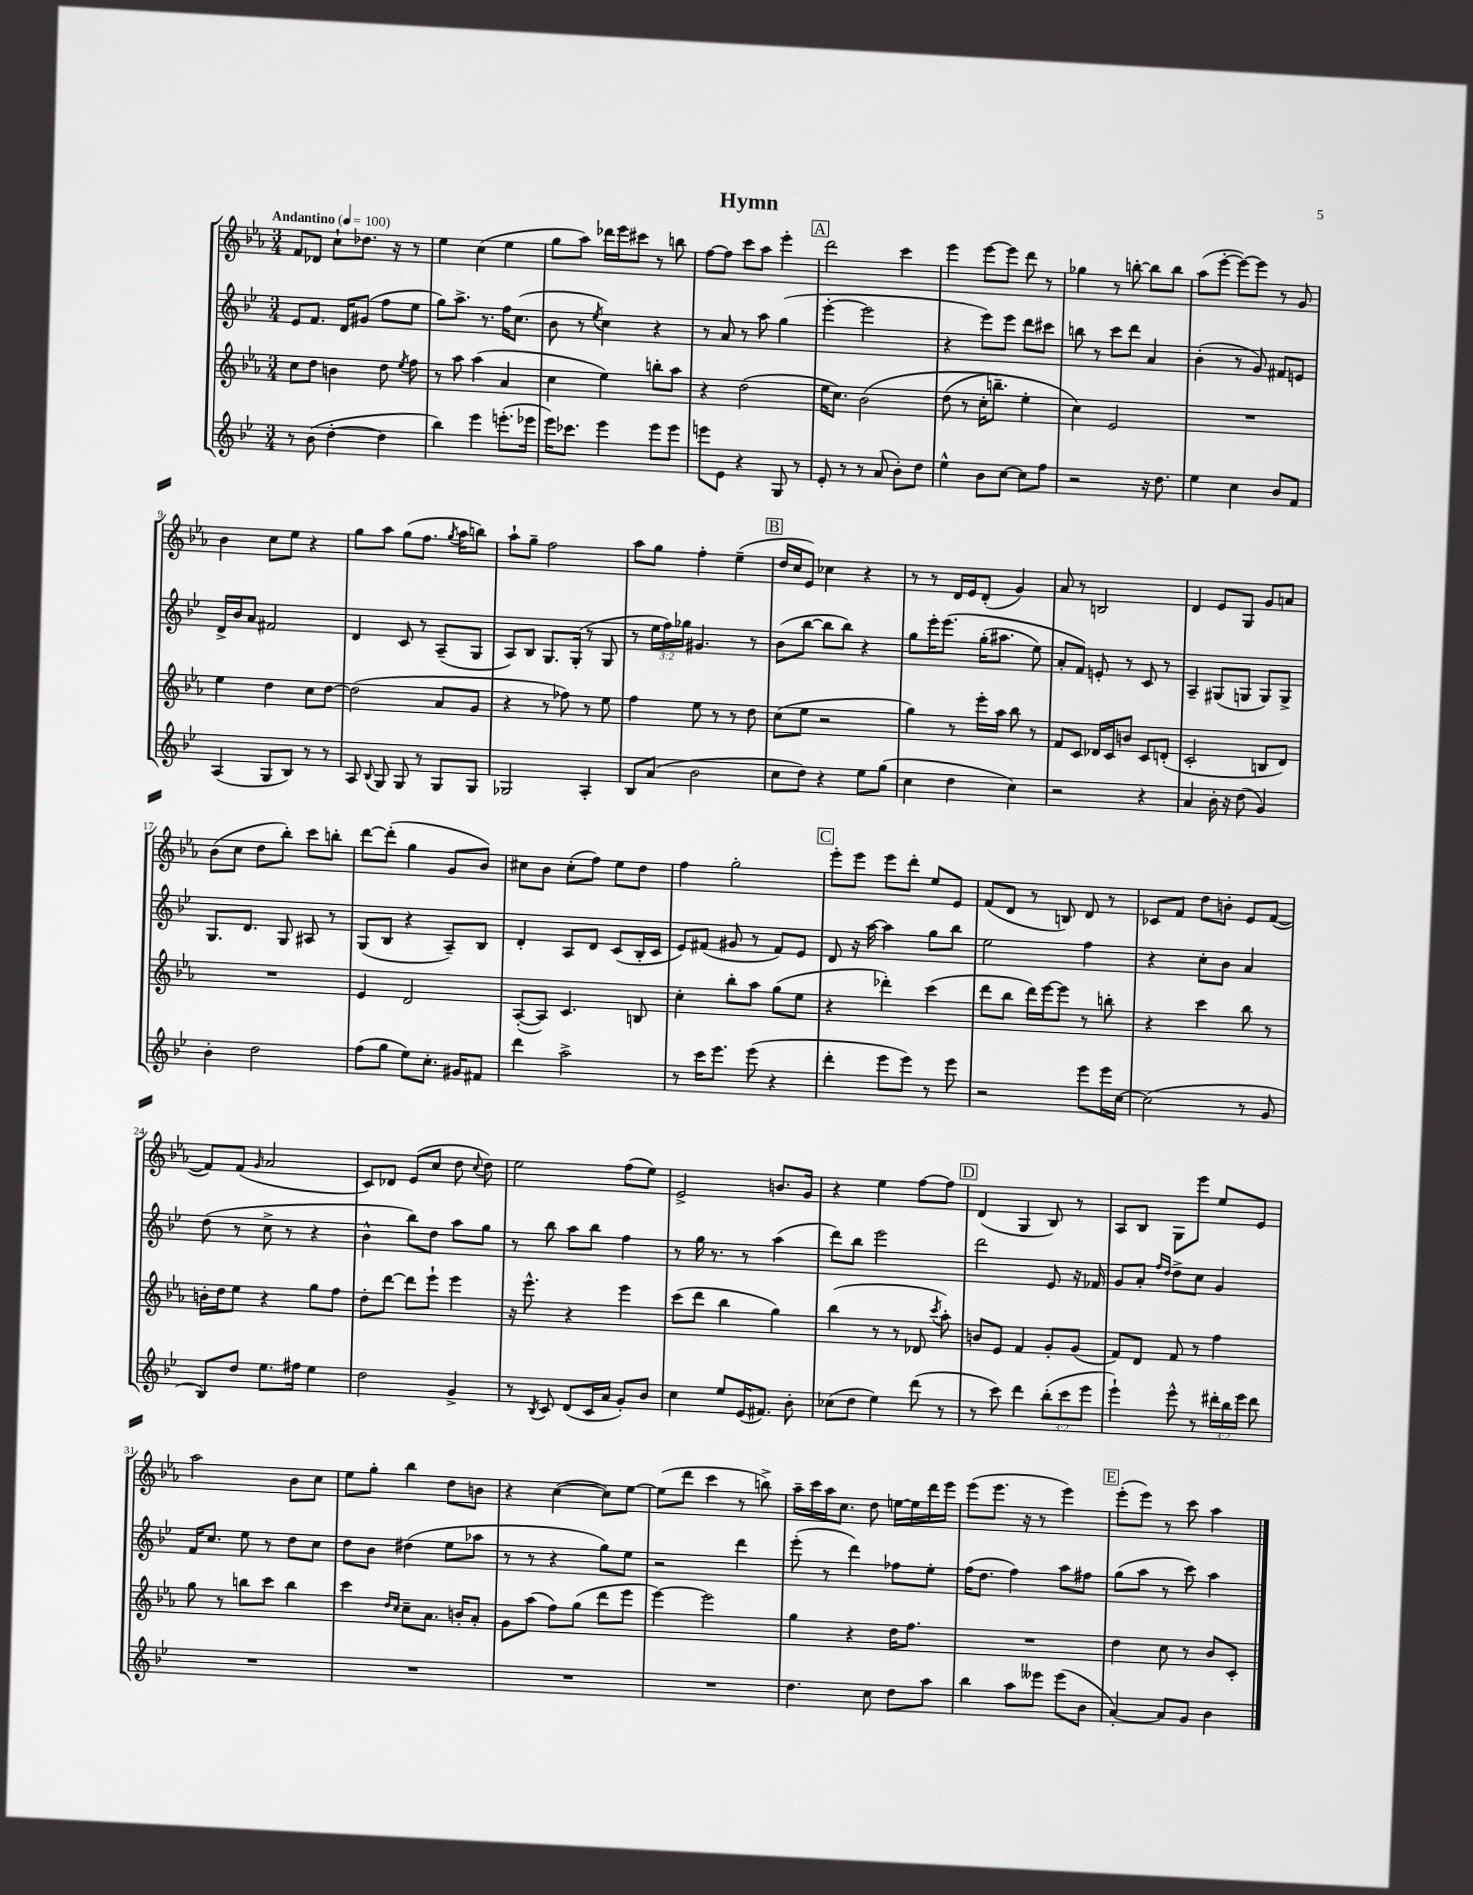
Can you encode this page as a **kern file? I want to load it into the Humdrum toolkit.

**kern	**kern	**kern	**kern
*staff4	*staff3	*staff2	*staff1
*clefG2	*clefG2	*clefG2	*clefG2
*k[b-e-]	*k[b-e-a-]	*k[b-e-]	*k[b-e-a-]
*M3/4	*M3/4	*M3/4	*M3/4
*MM100	*MM100	*MM100	*MM100
8r	8cc\L	8e-/L	8f/L
(8b-\	8dd\J	8.f/J	8d-/J
[4dd'\	4b\	.	8cc`\L
.	.	16d/LK	.
.	.	(8g#/J	8.dd-\J
4dd\]	8dd\	8ff\L	.
.	.	.	16r
.	8qee-/	.	.
.	8ff\	8ee-\J	8r
=	=	=	=
4bb-\)	8r	8gg\L)	4ee-\
.	8aa-\	8.aa^\J	.
4eee-\	(4aa-\	.	(4cc\
.	.	8.r	.
(8.eee'\L	4a-/	16ff\LK	4ee-\
.	.	(8.cc\J	.
16eee-\Jk	.	.	.
=	=	=	=
16eee-\LK)	4cc\	8b-\	8gg\L
8.ccc-\J	.	.	.
.	.	8r	8aa-\J)
.	.	8qee-/	.
4eee-\	4ee-\)	4cc\)	16ddd-\LL
.	.	.	16eee-\J
.	.	.	8ccc#\J
8eee-\L	8bb'\L	4r	8r
8eee-\J	8aa-\J	.	8bb\
=	=	=	=
8eee\L	4r	8r	[8ff\L
8e-\J	.	8a/	8ff\]J
4r	(2dd\	8r	8ccc\L
.	.	8aa\	8aa-\J
8G/	.	(4gg\	4eee-'\
8r	.	.	.
=	=	=	=
8e-'/	16ee-\LK	[4eee-'\	2ddd\
.	8.cc\J)	.	.
8r	.	.	.
8r	&(2b-\	2eee-\]	.
(8a/	.	.	.
8b-'\L)	.	.	4ccc\
8dd\J	.	.	.
=	=	=	=
4ee-^^\	(8dd\	4r	4eee-\
.	8r	.	.
8b-\L	16cc'\LK	8eee-\L)	[8eee-\L
.	8.bb~\J)	.	.
[8cc\J	.	8eee-\J	8eee-\]J
8cc\]L	4ee-'\	8ddd\L	8ddd\
8ff\J	.	8ccc#\J	8r
=	=	=	=
2r	4cc\&)	8bb\	4gg-\
.	.	8r	.
.	2e-/	8ccc\L	8r
.	.	8ddd\J	[8bb'\
16r	.	4a/	8bb\]L
8.dd\	.	.	.
.	.	.	8bb\J
=	=	=	=
4ee-\	2.r	(4b-'\	(8aa-\L
.	.	.	[8eee-'\J
4cc\	.	8r	8eee-\_L)
.	.	8g/)	8eee-\]J
8b-/L	.	8f#/L	8r
8f/J	.	8e/J	8g/
=	=	=	=
(4A/	4ee-\	16d^/LL	4b-\
.	.	16b-/J	.
.	.	8a/J	.
8G/L	4dd\	2f#/	8cc\L
8B-/J)	.	.	8ee-\J
8r	8cc\L	.	4r
8r	[8dd\J	.	.
=	=	=	=
8A/	(2dd\]	4d/	8gg\L
8qqB-/	.	.	.
8G/	.	.	8aa-\J
8G/	.	8c/	(8gg\L
8r	.	8r	8.ff\J
8G/L	8a-/L	(8A~/L	.
.	.	.	8qgg/
.	.	.	16aa-\LK
8G/J	8g/J	8G/J	8bb\J)
=	=	=	=
2G-/	4r	8A/L)	8aa-`\L
.	.	8B-/J	8gg~\J
.	8r	8.G/L	2ff\
.	8ff-\)	.	.
.	.	(16G'/Jk	.
4A'/	8r	8r	.
.	8ee-\	8G/	.
=	=	=	=
8B-/L	4ff\	8r	8aa-\L
(8a/J	.	24ee-\LL	8gg\J
.	.	24ff\)	.
.	.	24gg-\JJ	.
2b-\	8ee-\	4.g#/	4ff'\
.	8r	.	.
.	8r	.	(4ee-~\
.	8dd\	8r	.
=	=	=	=
8cc\L	(8cc\L	(8b-\L	16dd/LL
.	.	.	16cc/J
8dd\J)	8ee-\J	[8bb-\J	8e-/J)
4r	2r	8bb-\]L	4cc-\
.	.	8bb-\J)	.
8ee-\L	.	4r	4r
(8gg\J	.	.	.
=	=	=	=
4cc\	4gg\)	8gg\L	8r
.	.	16eee-'\K	8r
.	.	&(8.eee-\J	.
4dd\	8r	.	16d/LL
.	.	.	16e-/J
.	16eee-'\LL	(16gg'\LK	(8d'/J
.	16aa-\JJ	8.aa#\J	.
4cc\)	8bb-\	.	4g/)
.	8r	8ee-\)	.
=	=	=	=
2r	8f/L	8a'/L	8a-/
.	8c/J	8f/J&)	8r
.	16d-/LL	8e'/	2B/
.	16c/J	.	.
.	8b/J	8r	.
4r	8c/L	8c/	.
.	(8d'/J	8r	.
=	=	=	=
4a/	2c'/	4A~/	4d/
16b-'\	.	(8G#/L	8e-/L
16r	.	.	.
(8dd\	.	8G/J	8G/J
4g/)	8B/L	8G/L)	8g/L
.	8d/J)	8G^/J	8a/J
=	=	=	=
4b-'\	2.r	8.G/L	(8b-\L
.	.	.	8cc\J
.	.	8.d/J	.
2dd\	.	.	8dd\L
.	.	8G/	8bb-'\J)
.	.	8A#/	8ccc\L
.	.	8r	8bb'\J
=	=	=	=
(8ff\L	4e-/	(8G/L	[8ddd\L
8gg\J	.	8B-/J	(8ddd'\]J
8ee-\L)	2d/	4r	4gg\
8.cc'\J	.	.	.
.	.	8A~/L)	8g/L
16g#/LK	.	.	.
8f#/J	.	8B-/J	8b-/J)
=	=	=	=
4ddd\	([8A-'/L	4d'/	8cc#\L
.	8A-/]J)	.	8b-\J
2aa^\	4.c/	8A/L	(8cc#'\L
.	.	8d/J	8ff\J)
.	.	(8c/L	8ee-\L
.	8B/	16B-'/L	8dd\J
.	.	16c/JJ	.
=	=	=	=
8r	4cc'\	8e-/L)	4ff\
16ccc\LK	.	(8f#/J	.
8.eee-\J	.	.	.
.	8bb-'\L	8g#/	2gg'\
(8eee-\	8aa-\J	8r	.
4r	(8gg\L	8f#/L)	.
.	8ee-\J	8e-/J	.
=	=	=	=
4ddd'\	4r	8d/	8eee-'\L
.	.	16r	8eee-\J
.	.	[16aa\	.
8eee-\L	4ddd-'\)	4aa\]	8eee-\L
8eee-\J)	.	.	8ddd'\J
8r	(4ccc\	8gg\L	8ee-/L
8eee-\	.	8bb-\J	8e-/J
=	=	=	=
2r	8ddd\L	2ee-\	(8f/L
.	8bb-\J	.	8d/J
.	16ddd\LL)	.	8r
.	[16eee-\J	.	.
.	8eee-\]J	.	8B/)
8eee-\L	8r	4ff\	8d/
16eee-\L	8bb'\	.	8r
[16cc\JJ	.	.	.
=	=	=	=
(2cc\]	4r	4r	8c-/L
.	.	.	8f/J
.	4ccc\	8cc'\L	8dd\L
.	.	8b-\J	8b'\J
8r	8bb-\	4a/	8e-/L
8g/	8r	.	([8f/J
=	=	=	=
8B-/L)	16b'\LL	(8dd\	8f/]L)
.	16dd\J	.	.
8dd/J	8ee-\J	8r	(8f/J
.	.	.	16qqg/
8.ee-\L	4r	8cc^\	2a-/
.	.	8r	.
16ff#\Jk	.	.	.
4ee-\	8gg\L	4r	.
.	8ff\J	.	.
=	=	=	=
2dd\	8dd'\L	4b-^^\	8c/L)
.	[8ddd\J	.	8d-/J
.	8ddd\]L	8bb-\L)	(8e-/L
.	8eee-`\J	8dd\J	8cc/J
4g^/	4eee-\	8aa\L	8dd\
.	.	.	8qqcc/
.	.	8gg\J	8dd\)
=	=	=	=
8r	16r	8r	2ee-\
.	8.eee-^^\	.	.
8qB-/	.	.	.
8c/	.	8bb-\	.
(8d/L	4r	8aa\L	.
16c/L	.	8bb-\J	.
16a/JJ	.	.	.
8g'/L)	4eee-\	4ff\	(8ff\L
8b-/J	.	.	8ee-\J)
=	=	=	=
4cc\	(8ccc\L	8r	2e-^/
.	8ddd\J	16gg\	.
.	.	8.r	.
8ee-/L	4bb-\	.	.
(16e-/K	.	8r	.
8.f#/J)	.	.	.
.	4gg\)	(4aa\	8.b/L
8b-'\	.	.	.
.	.	.	16g/Jk
=	=	=	=
(8cc-\L	(4bb-\	8ddd\L)	4r
8dd\J	.	8bb-\J	.
4ee-\)	8r	2eee-\	4ee-\
.	8r	.	.
(8ddd\	8d-/	.	[8ff\L
.	8qccc/	.	.
8r	8aa-'\)	.	8ff\]J
=	=	=	=
8r	8b/L	2ddd\	(4d/
8ccc\)	8e-/J	.	.
4ddd\	4f/	.	4G/
(12bb-'\L	8g'/L	8e-/	8B-/)
12ccc\	.	.	.
.	(8g/J	16r	8r
12eee-\J	.	.	.
.	.	16f-/	.
=	=	=	=
4eee-`\)	8f/L)	8g/L	8A-/L
.	8d/J	8a'/J	8B-/J
.	.	16qqff/LL	.
.	.	16qqdd/JJ	.
8eee-^^\	8f/	8dd^\L	8G\L
8r	8r	8cc\J	8eee-\J
24ddd#'\LL	4ff\	4g/	8ee-/L
24bb-\	.	.	.
24eee-\JJ	.	.	.
8ddd#\	.	.	8e-/J
=	=	=	=
2.r	8gg\	16f/LK	2aa-\
.	.	8.cc/J	.
.	8r	.	.
.	8bb\L	8ee-\	.
.	8ccc\J	8r	.
.	4bb\	8dd\L	8b-\L
.	.	8cc\J	8cc\J
=	=	=	=
2.r	4ccc\	8dd\L	8ee-\L
.	.	8b-\J	8gg'\J
.	16qqdd/LL	.	.
.	16qqcc/JJ	.	.
.	8cc~\L	(4dd#\	4bb-\
.	8.a-\J	.	.
.	.	8ee-\L	8dd\L
.	16b'/LK	.	.
.	8a-'/J	8aa-\J	8b\J
=	=	=	=
2.r	8g\L	8r	4r
.	(8aa-\J	8r	.
.	8ff\L)	4r	([4cc\
.	(8gg\J	.	.
.	8ddd\L	8gg\L)	8cc\]L)
.	8eee-\J	8ee-\J	[8ee-\J
=	=	=	=
2.r	[4eee-\)	2r	(8ee-\]L
.	.	.	8ddd\J
.	2eee-\]	.	4ccc\
.	.	4ddd\	8r
.	.	.	8bb^\)
=	=	=	=
4.dd\	4gg\	(8eee-'\	16aa-~\LL
.	.	.	16ccc\
.	.	8r	16aa-\J
.	.	.	8.cc\J
.	4r	4ddd\)	.
8cc\	.	.	8dd\
8dd\L	16dd\LK	8ff-\L	[16ee\LL
.	8.ff\J	.	16ee\]
8aa\J	.	8ee-'\J	16ddd\
.	.	.	16eee-\JJ
=	=	=	=
4bb-\	2.r	(16ff\LK	(8eee-\L
.	.	8.dd\J	.
.	.	.	8.eee-\J
8aa\L	.	4ff\)	.
.	.	.	16r
8eee--\J	.	.	8r
(8eee--\L	.	8aa\L	4eee-\)
8b-\J	.	8ff#\J	.
=	=	=	=
[4a'/)	4dd\	(8gg\L	(8eee-'\L
.	.	8aa\J	8eee-\J)
8a/]L	8cc\	8r	8r
8g/J	8r	8ccc\)	8ccc\
4b-\	8b-/L	4aa\	4aa-\
.	8c'/J	.	.
==	==	==	==
*-	*-	*-	*-
